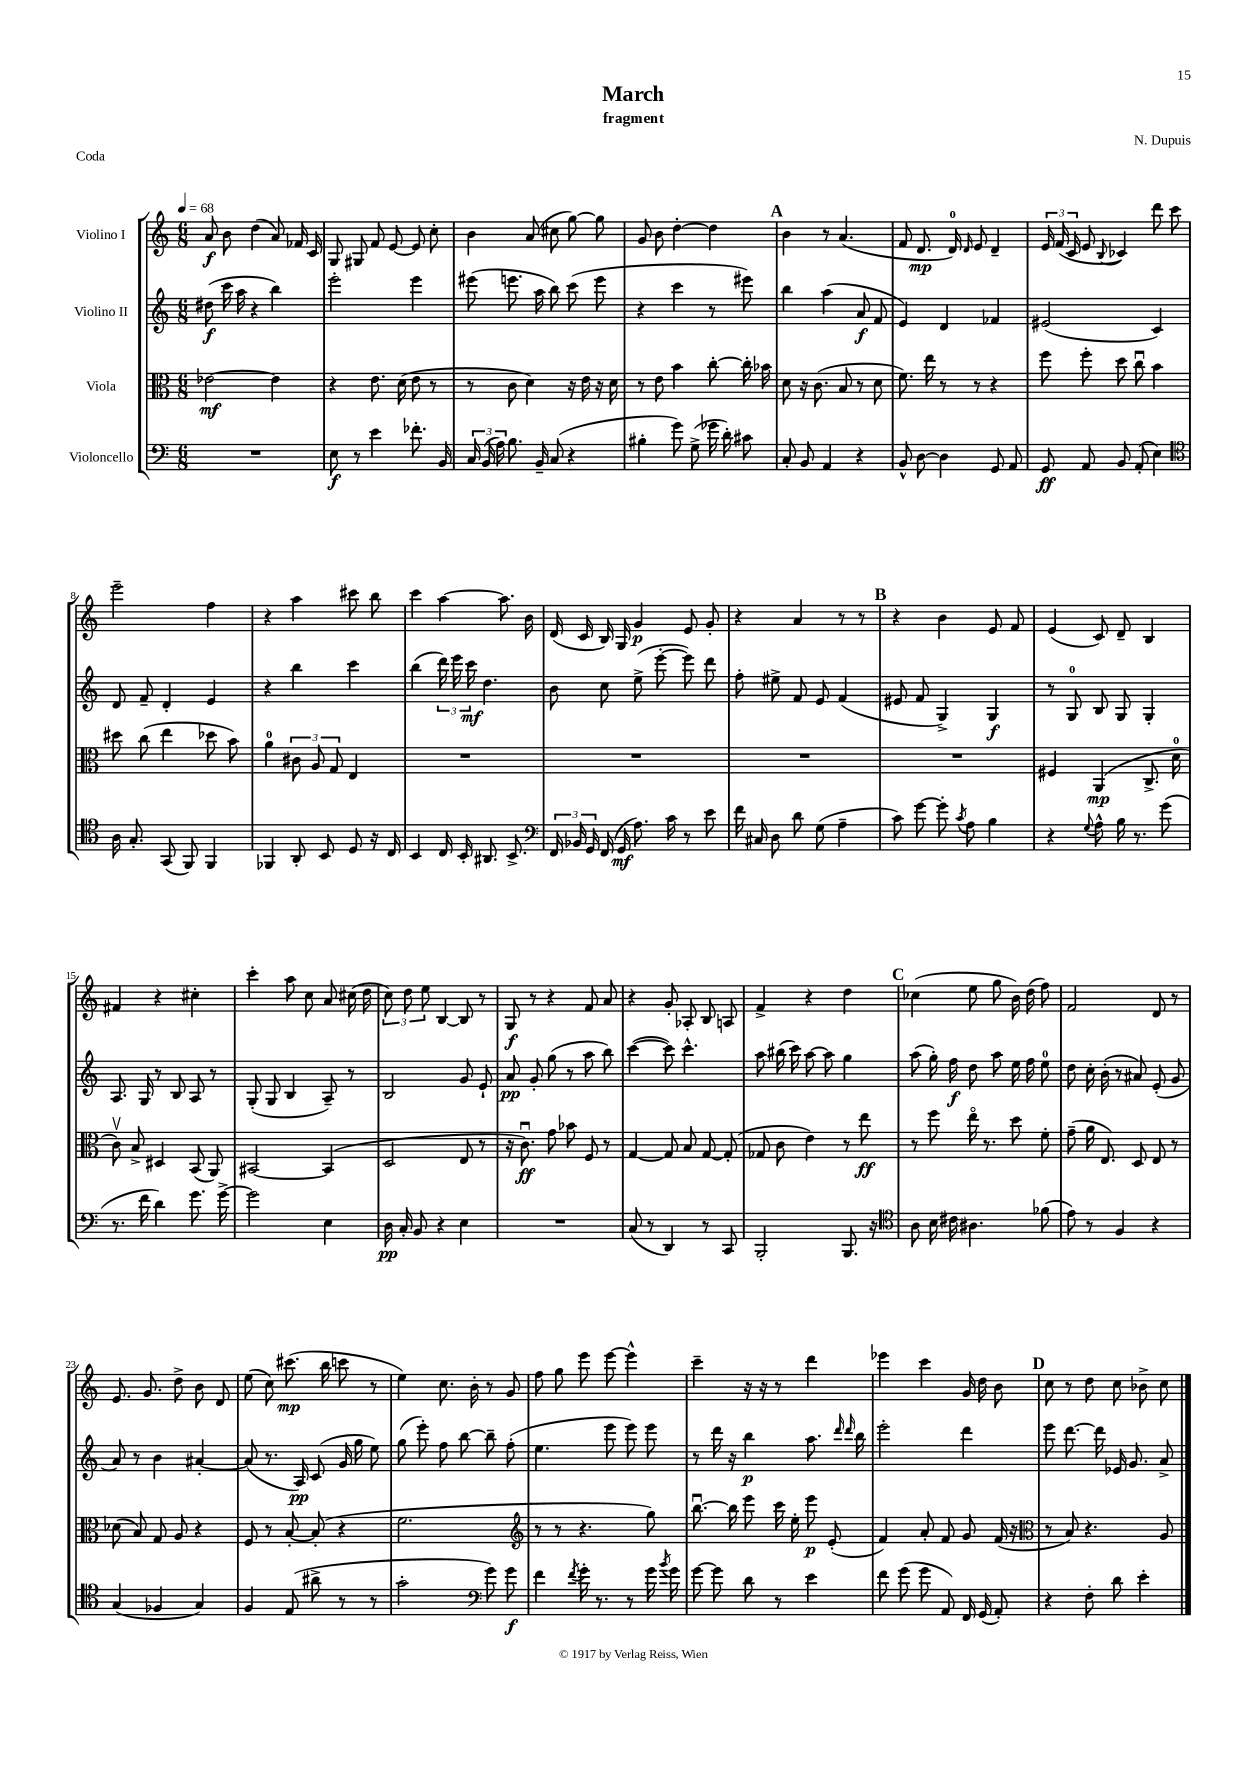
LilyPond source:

\header { title = "March" composer = "N. Dupuis" subtitle = "fragment" piece = "Coda" }
<<
\new StaffGroup <<
\new Staff = "s0" \with { instrumentName = "Violino I" } {
    \clef treble \key c \major \numericTimeSignature \time 6/8 \tempo 4 = 68
    \autoBeamOff a'8\f b'8 d''4( a'8) fes'16 c'16 |
    g8 gis8 f'8 e'8~ e'8 c''8-. |
    b'4 a'8( cis''8 g''8~) g''8 |
    g'8 b'8 d''4~-. d''4 |
    \mark \markup { \bold "A" } b'4 r8 a'4.( |
    f'8 d'8.\mp d'16-0) \grace { d'16 } e'8 d'4-- |
    \tuplet 3/2 { e'16 f'16( c'16 } e'8 \appoggiatura { b8 } ces'4) d'''8 c'''8 |
    e'''2-- f''4 |
    r4 a''4 cis'''8 b''8 |
    c'''4 a''4~ a''8. b'16 |
    d'16( c'16 b16) g16 g'4\p e'8 g'8-. |
    r4 a'4 r8 r8 |
    \mark \markup { \bold "B" } r4 b'4 e'8 f'8 |
    e'4( c'8) d'8-- b4 |
    fis'4 r4 cis''4-. |
    c'''4-. a''8 c''8 a'8 cis''16( d''16 |
    \tuplet 3/2 { c''8) d''8 e''8 } b4~ b8 r8 |
    g8\f r8 r4 f'8 a'8 |
    r4 g'8-. aes8-. b8 a8 |
    f'4-> r4 d''4 |
    \mark \markup { \bold "C" } ces''4( e''8 g''8 b'16) d''16( f''8) |
    f'2 d'8 r8 |
    e'8. g'8. d''8-> b'8 d'8 |
    e''8( c''8) cis'''8.\mp( b''16 c'''8 r8 |
    e''4) c''8. b'16-. r8 g'8 |
    f''8 g''8 e'''8 e'''8~ e'''4-^ |
    c'''4-- r16 r16 r8 d'''4 |
    ees'''4 c'''4 g'16 d''16 b'8 |
    \mark \markup { \bold "D" } c''8 r8 d''8 c''8 bes'8-> c''8 \bar "|." |
}
\new Staff = "s1" \with { instrumentName = "Violino II" } {
    \clef treble \key c \major \numericTimeSignature \time 6/8
    \autoBeamOff dis''8\f( c'''16 a''16 r4 b''4) |
    e'''2-. e'''4 |
    eis'''8( e'''8. a''16 b''8) c'''8( e'''8 |
    r4 c'''4 r8 eis'''8) |
    \mark \markup { \bold "A" } b''4 a''4( a'8\f f'8 |
    e'4) d'4 fes'4 |
    eis'2( c'4) |
    d'8 f'8-- d'4-. e'4 |
    r4 b''4 c'''4 |
    b''4( \tuplet 3/2 { d'''16) e'''16 c'''16\mf } d''4. |
    b'8 c''8 e''8->( e'''8~-. e'''8) d'''8 |
    f''8-. eis''8-> f'8 e'8 f'4( |
    \mark \markup { \bold "B" } eis'8 f'8 g4->) g4\f |
    r8 g8-0 b8 g8 g4-. |
    a8. g16 r8 b8 a8 r8 |
    g8-.( g8 b4 a8--) r8 |
    b2 g'8 e'8-! |
    a'8\pp g'8-. g''8( r8 a''8 b''8) |
    c'''4~( c'''8) c'''4.-^ |
    a''8 bis''16( c'''16) a''8~ a''8 g''4 |
    \mark \markup { \bold "C" } a''8( g''16-.) f''16\f d''8 a''8 e''16 f''16 e''8-0 |
    d''8 c''16-. b'16-.( r8 ais'8) e'8-.( g'8 |
    a'8) r8 b'4 ais'4~-. |
    ais'8( r8. a16\pp) c'8( g'16 g''16 e''8) |
    g''8( e'''8-.) f''8 b''8~ b''8-- f''8-.( |
    e''4. e'''8 e'''8) e'''8 |
    r8 d'''16 r16 b''4\p a''8. \grace { d'''16 d'''16 } b''16 |
    e'''2-. d'''4 |
    \mark \markup { \bold "D" } e'''8 d'''8.~ d'''16 ees'16 g'8. a'8-> \bar "|." |
}
\new Staff = "s2" \with { instrumentName = "Viola" } {
    \clef alto \key c \major \numericTimeSignature \time 6/8
    \autoBeamOff ees'2~\mf ees'4 |
    r4 e'8. d'16( e'8 r8 |
    r8 c'8 d'4) r16 e'16 r16 d'16 |
    r8 e'8 b'4 c''8~-. c''16-. bes'16 |
    \mark \markup { \bold "A" } d'8 r16 c'8.( b8 r8 d'8 |
    f'8.) e''16 r8 r8 r4 |
    f''8 f''8-. d''8 c''8\downbow b'4 |
    dis''8 c''8( e''4 des''8 b'8) |
    a'4-0 \tuplet 3/2 { cis'8 a8 g8 } e4 |
    R2. |
    R2. |
    R2. |
    \mark \markup { \bold "B" } R2. |
    fis4 a,4\mp( c8.-> d'16-0 |
    c'8\upbow) b8-> dis4 b,8( a,8) |
    bis,2~ bis,4( |
    d2 e8 r8 |
    r16 c'8.\downbow\ff) g'8 bes'8 f8 r8 |
    g4~ g8 b8 g8~ g8-.( |
    ges8 c'8 e'4) r8 e''8\ff |
    \mark \markup { \bold "C" } r8 f''8 e''16\flageolet r8. d''8 f'8-. |
    g'8--( a'16 e8.) d8 e8 r8 |
    des'8( b8) g8 a8 r4 |
    f8 r8 b8~-. b8-.( r4 |
    f'2. |
    \clef treble r8 r8 r4. g''8) |
    b''8.~\downbow b''16 e'''8 c'''16 e''16-. e'''8\p e'8-.( |
    f'4) a'8-. f'8 g'8 f'16( r16 |
    \mark \markup { \bold "D" } \clef alto r8 b8) r4. a8 \bar "|." |
}
\new Staff = "s3" \with { instrumentName = "Violoncello" } {
    \clef bass \key c \major \numericTimeSignature \time 6/8
    \autoBeamOff R2. |
    e8\f r8 e'4 fes'8.-. b,16 |
    \tuplet 3/2 { c16 b,16( a16) } b8. b,16-- c8( r4 |
    bis4-. g'8) g8->( ges'16 d'16-.) cis'8 |
    \mark \markup { \bold "A" } c8-. b,8 a,4 r4 |
    b,8-^ d8~ d4 g,8 a,8 |
    g,8\ff a,8 b,8 a,8-.( e4) |
    \clef tenor a16 g8.-. g,8( f,8) f,4 |
    fes,4 a,8-. b,8 d8 r16 c16 |
    b,4 c16 b,16-. ais,8. b,8.-> |
    \clef bass \tuplet 3/2 { f,16 bes,16 g,16 } f,16( g,16\mf a8.) c'16 r8 e'8 |
    f'16 cis16 d8 d'8 g8( a4-- |
    \mark \markup { \bold "B" } c'8) g'8~ g'8-. \acciaccatura { c'8 } a8 b4 |
    r4 \appoggiatura { g8 } a8-^ b16 r8. g'8( |
    r8. f'16 d'4) g'8. g'16~-> |
    g'2 e4 |
    d16\pp c16-. b,8 r4 e4 |
    R2. |
    c8( r8 d,4) r8 c,8 |
    b,,2-. b,,8. r16 |
    \mark \markup { \bold "C" } \clef tenor a8 b16 cis'16 ais4. fes'8( |
    e'8) r8 f4 r4 |
    g4( fes4 g4) |
    f4 e8( ais'8-> r8 r8 |
    g'2-. \clef bass g'8) g'8\f |
    f'4 \acciaccatura { f'8 } g'16-. r8. r8 g'16 \acciaccatura { b'8 } g'16 |
    g'8~ g'8 d'8 r8 e'4 |
    f'8 g'8( g'8 a,8) f,16 g,16( a,8-.) |
    \mark \markup { \bold "D" } r4 f8-. d'8 e'4-. \bar "|." |
}
>>
>>
